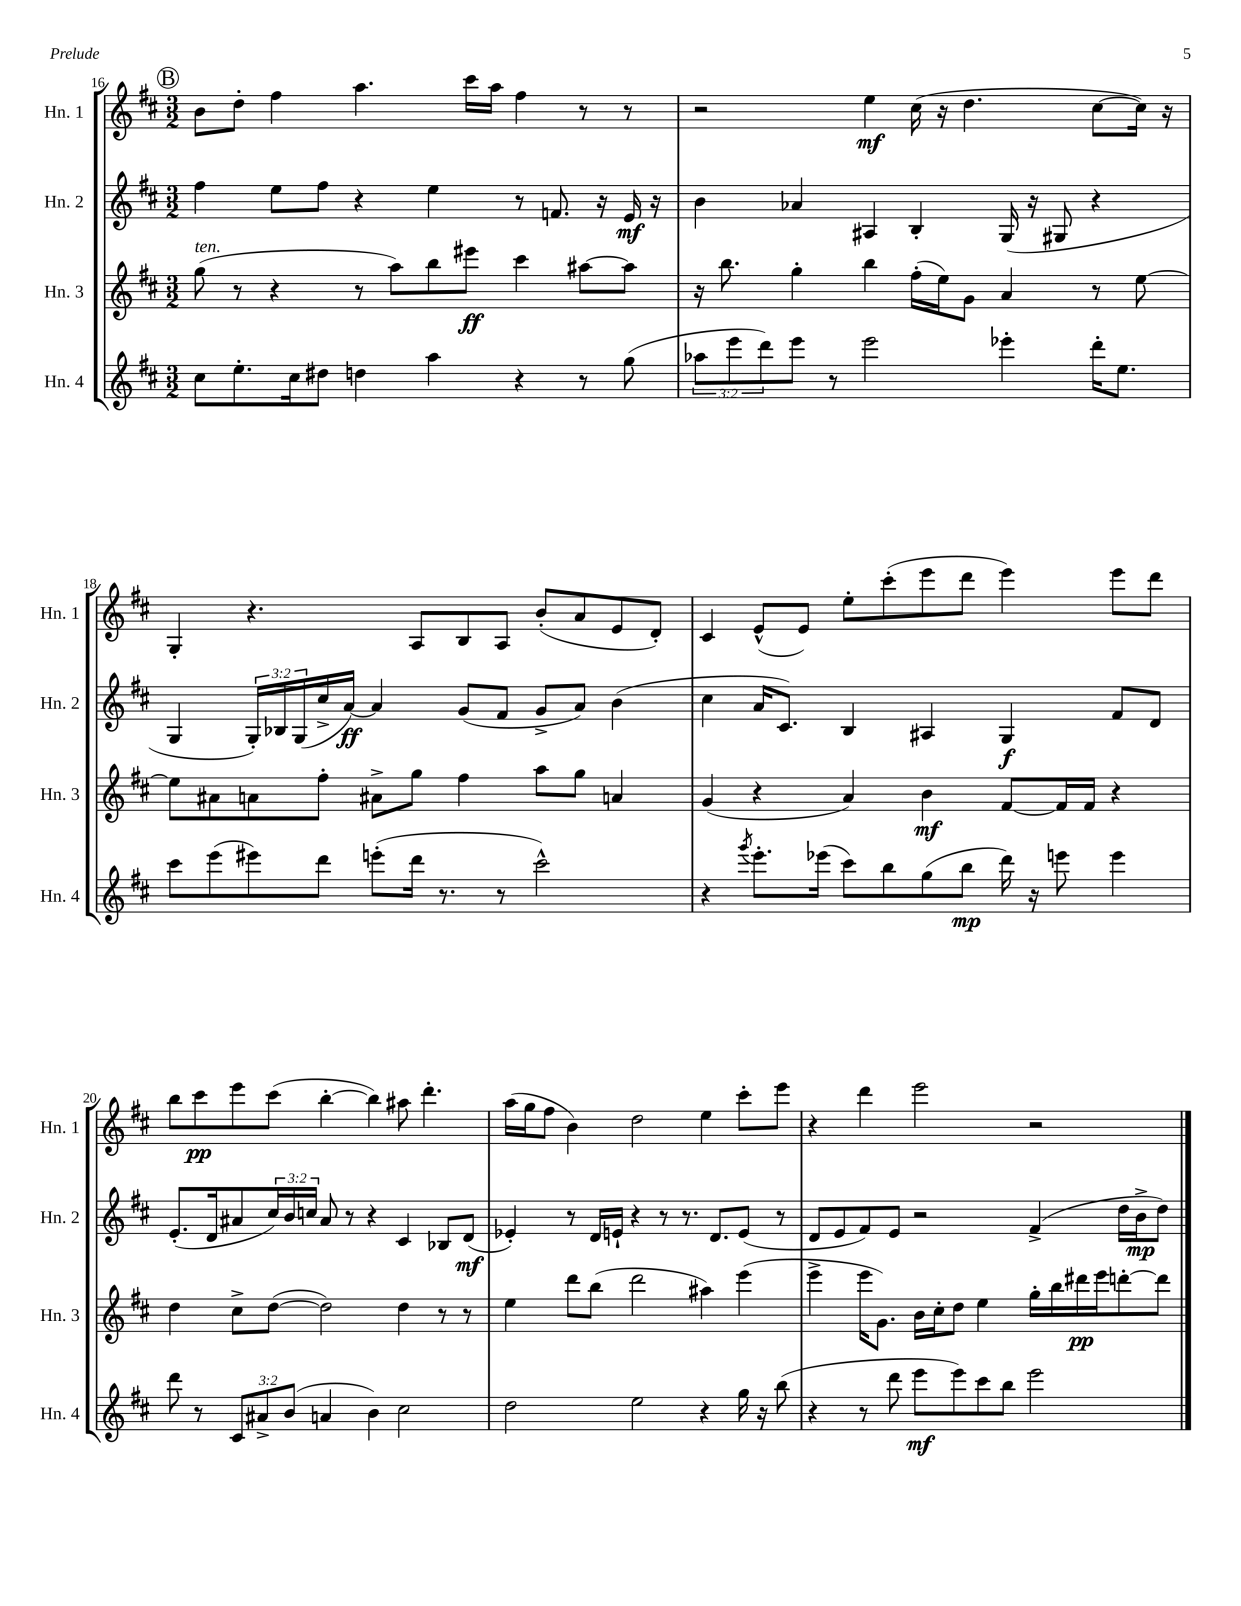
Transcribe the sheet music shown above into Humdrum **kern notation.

**kern	**kern	**kern	**kern
*staff4	*staff3	*staff2	*staff1
*clefG2	*clefG2	*clefG2	*clefG2
*k[f#c#]	*k[f#c#]	*k[f#c#]	*k[f#c#]
*M3/2	*M3/2	*M3/2	*M3/2
8cc#\L	(8gg\	4ff#\	8b\L
8.ee'\	8r	.	8dd'\J
.	4r	8ee\L	4ff#\
16cc#\k	.	.	.
8dd#\J	.	8ff#\J	.
4dd\	8r	4r	4.aa\
.	8aa\L)	.	.
4aa\	8bb\	4ee\	.
.	8eee#\J	.	16ccc#\LL
.	.	.	16aa\JJ
4r	4ccc#\	8r	4ff#\
.	.	8.f/	.
8r	[8aa#\L	.	8r
.	.	16r	.
(8gg\	8aa#\]J	16e/	8r
.	.	16r	.
=	=	=	=
12aa-\L	16r	4b\	2r
.	8.bb\	.	.
12eee\	.	.	.
12ddd\)	.	.	.
8eee\J	4gg'\	4a-/	.
8r	.	.	.
2eee\	4bb\	4A#/	4ee\
.	(16ff#'\LL	4B'/	(16cc#\
.	16ee\J)	.	16r
.	8g\J	.	4.dd\
4eee-'\	4a/	(16G/	.
.	.	16r	.
.	.	8G#/	.
16ddd'\LK	8r	4r	[8cc#\L
8.ee\J	.	.	.
.	[8ee\	.	16cc#\]Jk)
.	.	.	16r
=	=	=	=
8ccc#\L	8ee\]L	4G/	4G'/
(8eee\	8a#\	.	.
8eee#\)	8a\	24G'/LL)	4.r
.	.	24B-/	.
.	.	(24G/	.
8ddd\J	8ff#'\J	16cc#^/	.
.	.	[16a/JJ)	.
(8eee'\L	8a#^\L	4a/]	.
16ddd\Jk	8gg\J	.	8A/L
8.r	.	.	.
.	4ff#\	(8g/L	8B/
8r	.	8f#/J	8A/J
2ccc#^^\)	8aa\L	8g^/L	(8b'/L
.	8gg\J	8a/J)	8a/
.	4a/	(4b\	8e/
.	.	.	8d'/J)
=	=	=	=
4r	(4g/	4cc#\	4c#/
8qggg/	.	.	.
8.eee'\L	4r	16a/LK	(8e^^/L
.	.	8.c#/J)	.
.	.	.	8e/J)
(16eee-\Jk	.	.	.
8ccc#\L)	4a/)	4B/	8ee'\L
8bb\	.	.	(8ccc#'\
(8gg\	4b\	4A#/	8eee\
8bb\J	.	.	8ddd\J
16ddd\)	[8f#/L	4G/	4eee\)
16r	.	.	.
8eee\	16f#/]L	.	.
.	16f#/JJ	.	.
4eee\	4r	8f#/L	8eee\L
.	.	8d/J	8ddd\J
=	=	=	=
8ddd\	4dd\	(8.e'/L	8bb\L
8r	.	.	8ccc#\
.	.	16d/k	.
12c#/L	8cc#^\L	8a#/	8eee\
12a#^/	.	.	.
.	([8dd\J	24cc#/L)	(8ccc#\J
(12b/J	.	24b/	.
.	.	24cc/JJ	.
4a/	2dd\])	8a#/	[4bb'\
.	.	8r	.
4b\)	.	4r	4bb\])
2cc#\	4dd\	4c#/	8aa#\
.	.	.	4.ddd'\
.	8r	8B-/L	.
.	8r	(8d/J	.
=	=	=	=
2dd\	4ee\	4e-'/)	(16aa\LL
.	.	.	16gg\J
.	.	.	8ff#\J
.	8ddd\L	8r	4b\)
.	(8bb\J	16d/LL	.
.	.	16e`/JJ	.
2ee\	2ddd\	4r	2dd\
.	.	8r	.
.	.	8.r	.
4r	4aa#\)	.	4ee\
.	.	8.d/L	.
16gg\	(4eee\	(8e/J	8ccc#'\L
16r	.	.	.
(8bb\	.	8r	8eee\J
=	=	=	=
4r	4eee^\	8d/L	4r
.	.	8e/	.
8r	16eee\LK	8f#/)	4ddd\
.	8.g\J)	.	.
8ddd\	.	8e/J	.
8eee\L	16b\LL	2r	2eee\
.	16cc#'\J	.	.
8eee\)	8dd\J	.	.
8ccc#\	4ee\	.	.
8bb\J	.	.	.
2eee\	16gg'\LL	(4f#^/	2r
.	16bb\	.	.
.	16ddd#\	.	.
.	16eee\J	.	.
.	[8ddd'\	16dd\LL	.
.	.	16b^\J	.
.	8ddd\]J	8dd\J)	.
==	==	==	==
*-	*-	*-	*-
